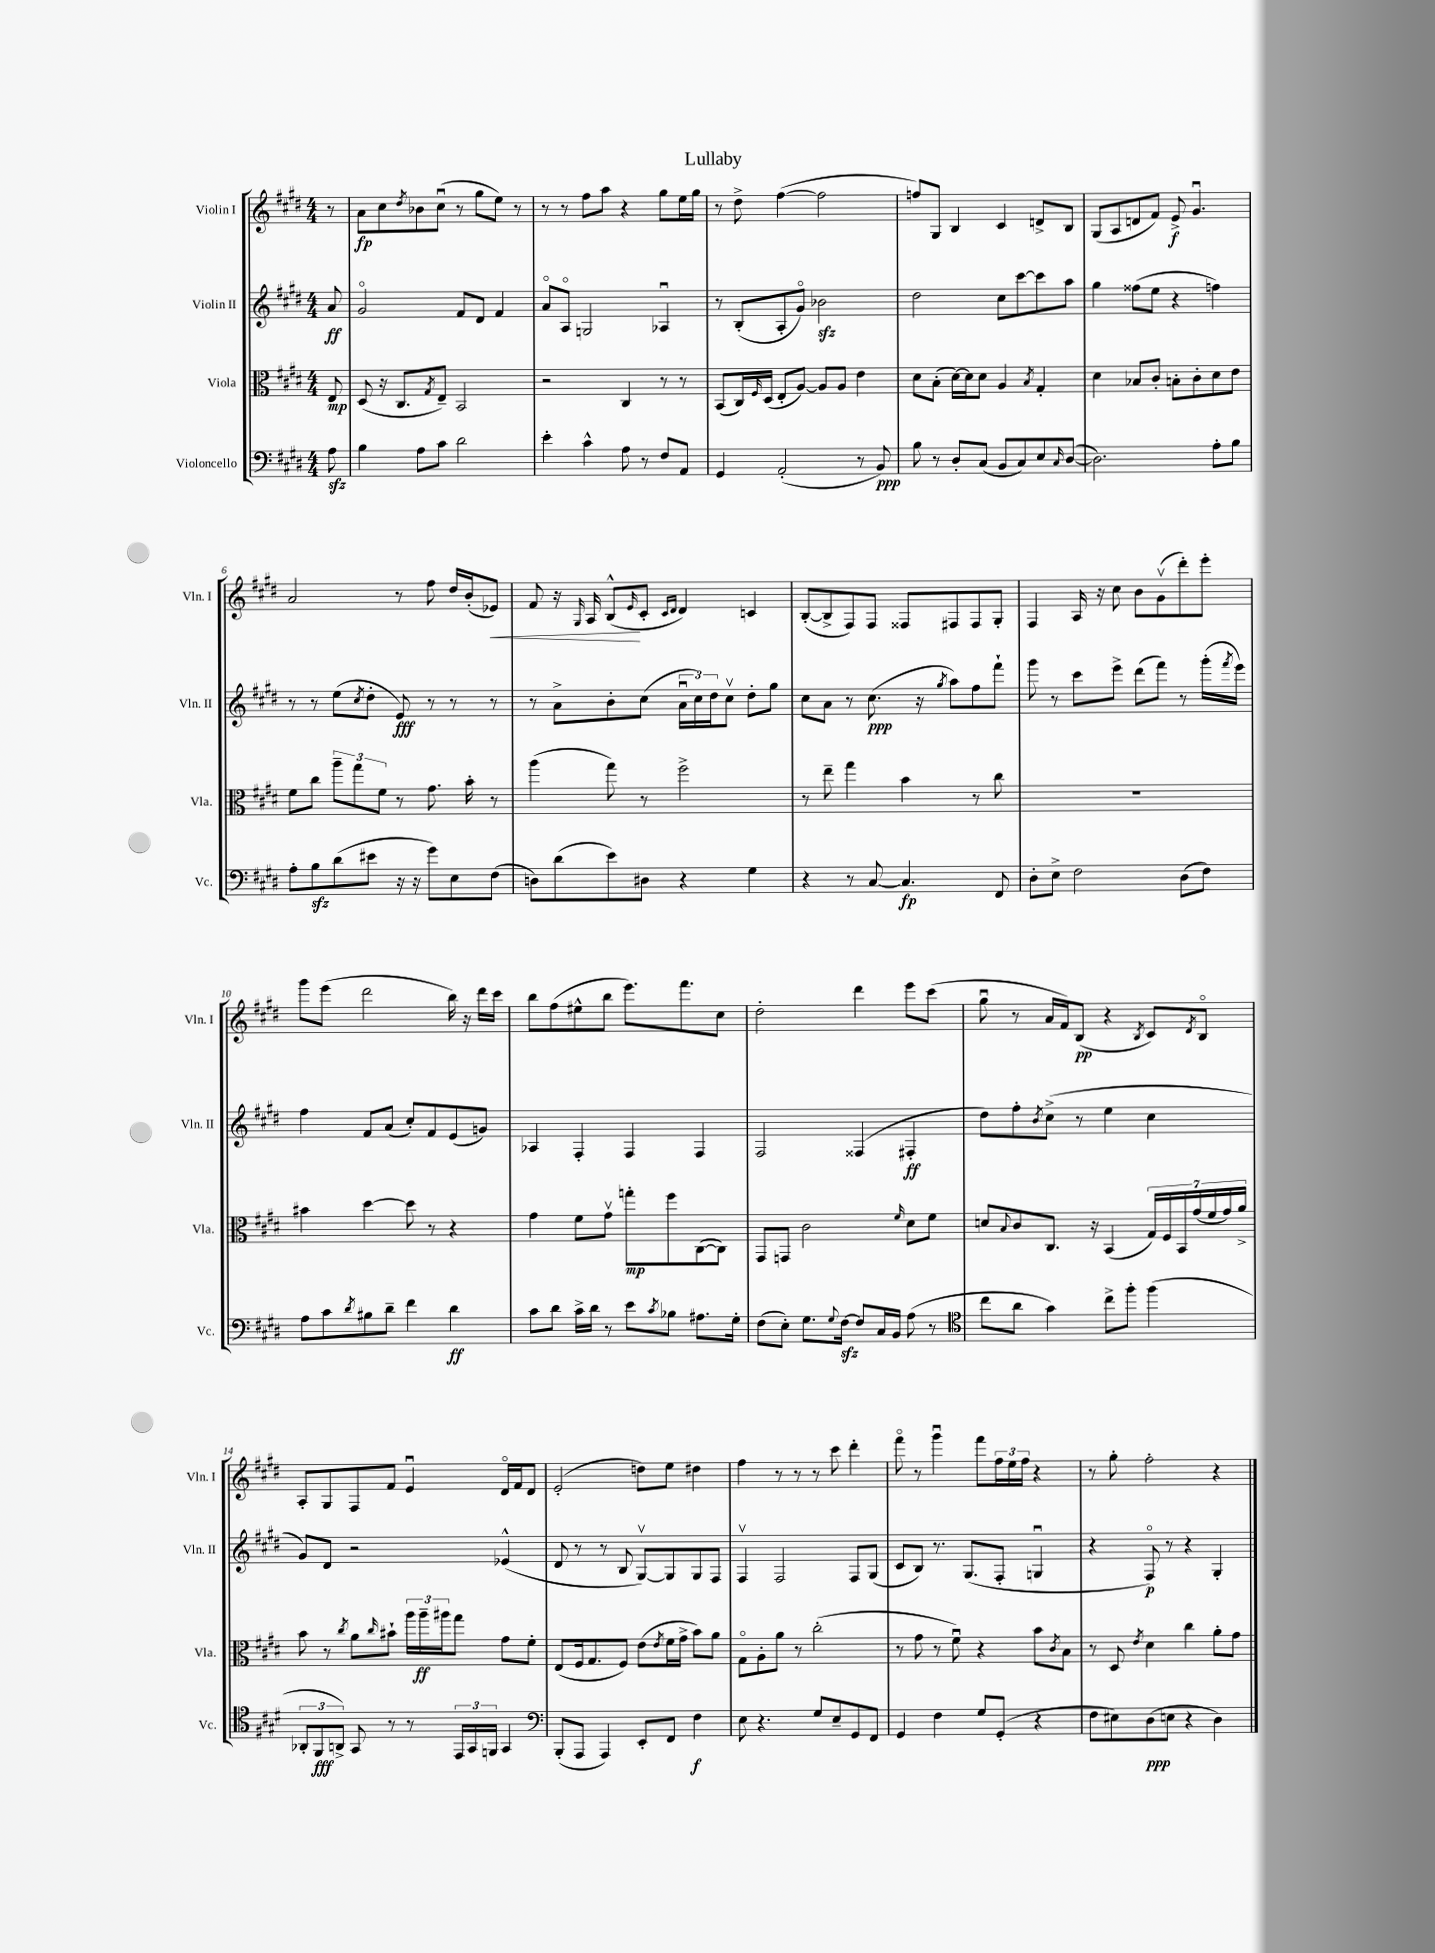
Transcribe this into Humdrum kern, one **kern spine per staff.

**kern	**dynam	**kern	**dynam	**kern	**dynam	**kern	**dynam
*part4	*part4	*part3	*part3	*part2	*part2	*part1	*part1
*staff4	*staff4	*staff3	*staff3	*staff2	*staff2	*staff1	*staff1
*I"Violoncello	*	*I"Viola	*	*I"Violin II	*	*I"Violin I	*
*I'Vc.	*	*I'Vla.	*	*I'Vln. II	*	*I'Vln. I	*
*clefF4	*	*clefC3	*	*clefG2	*	*clefG2	*
*k[f#c#g#d#]	*	*k[f#c#g#d#]	*	*k[f#c#g#d#]	*	*k[f#c#g#d#]	*
*M4/4	*	*M4/4	*	*M4/4	*	*M4/4	*
=	=	=	=	=	=	=	=
8Azz\	.	8E/	mp	8a/	ff	8r	.
=1	=1	=1	=1	=1	=1	=1	=1
4B\	.	(8D#/	.	2g#/	.	8a\L	fp
.	.	16r	.	.	.	8cc#\	.
.	.	8.C#/L	.	.	.	.	.
.	.	.	.	.	.	8qdd#/	.
8A\L	.	.	.	.	.	8b-X\	.
.	.	8qG#/	.	.	.	.	.
8c#\J	.	8E~/J)	.	.	.	(8cc#u\J	.
2d#\	.	2BB/	.	8f#/L	.	8r	.
.	.	.	.	8d#/J	.	8gg#\L	.
.	.	.	.	4f#/	.	8ee\J)	.
.	.	.	.	.	.	8r	.
=2	=2	=2	=2	=2	=2	=2	=2
4e'\	.	2r	.	8a/L	.	8r	.
.	.	.	.	8A/J	.	8r	.
4c#^^\	.	.	.	2Gn/	.	8ff#\L	.
.	.	.	.	.	.	8aa\J	.
8A\	.	4C#/	.	.	.	4r	.
8r	.	.	.	.	.	.	.
8F#/L	.	8r	.	4A-Xu/	.	8gg#\L	.
8AA/J	.	8r	.	.	.	16ee\L	.
.	.	.	.	.	.	16gg#\JJ	.
=3	=3	=3	=3	=3	=3	=3	=3
4GG#/	.	(8BB/L	.	8r	.	8r	.
.	.	16C#/L)	.	(8B'/L	.	8dd#^\	.
.	.	16qqF#/	.	.	.	.	.
.	.	(16D#/JJ	.	.	.	.	.
(2AA'/	.	8E'/L	.	8A'/	.	([4ff#\	.
.	.	[8A/J)	.	8g#/J)	.	.	.
.	.	8A/L]	.	2b-Xzz\	.	2ff#\]	.
.	.	8A/J	.	.	.	.	.
8r	.	4e\	.	.	.	.	.
8BB/)	ppp	.	.	.	.	.	.
=4	=4	=4	=4	=4	=4	=4	=4
8B\	.	8d#\L	.	2dd#\	.	8ffn/L)	.
8r	.	(8B'\J	.	.	.	8G#/J	.
8D#'/L	.	[16d#\LL)	.	.	.	4B/	.
.	.	16d#\J]	.	.	.	.	.
(8C#/J	.	8d#\J	.	.	.	.	.
8BB/L	.	4A/	.	8cc#\L	.	4c#/	.
8C#/)	.	.	.	[8ccc#\	.	.	.
.	.	8qB/	.	.	.	.	.
8E/	.	4G#'/	.	8ccc#\]	.	8dn^/L	.
16qqC#/	.	.	.	.	.	.	.
([8D#/J	.	.	.	8aa\J	.	8B/J	.
=5	=5	=5	=5	=5	=5	=5	=5
2.D#\])	.	4d#\	.	4gg#\	.	(8G#/L	.
.	.	.	.	.	.	8A/	.
.	.	8B-X/L	.	(8ff##X\L	.	8dn/	.
.	.	8c#'/J	.	8ee\J	.	8f#/J)	.
.	.	8Bn'\L	.	4r	.	8e^/	f
.	.	8c#'\	.	.	.	4.g#u/	.
8A'\L	.	8d#\	.	4ffn\)	.	.	.
8B\J	.	8e\J	.	.	.	.	.
!!LO:LB:g=z
=6	=6	=6	=6	=6	=6	=6	=6
8A'\L	.	8f#\L	.	8r	.	2a/	.
8Bzz\	.	8cc#\J	.	8r	.	.	.
(8d#\	.	12aa~\L	.	(8ee\L	.	.	.
.	.	12gg#\	.	.	.	.	.
.	.	.	.	8qcc#/	.	.	.
8e#X\J	.	.	.	8dd#'\J	.	.	.
.	.	12f#\J	.	.	.	.	.
16r	.	8r	.	8e/)	fff	8r	.
16r	.	.	.	.	.	.	.
8g#\L)	.	8.g#\	.	8r	.	8ff#\	.
8E\	.	.	.	8r	.	16dd#/LL	.
.	.	16b'\	.	.	.	(16b'/J	.
!	!	!	!	!	!	!	!LO:HP:b
(8F#\J	.	8r	.	8r	.	8e-X/J)	<
=7	=7	=7	=7	=7	=7	=7	=7
8Dn\L)	.	(4aa\	.	8r	.	8f#/	.
(8d#\	.	.	.	8a^\L	.	16r	.
.	.	.	.	.	.	16qqG#/	.
.	.	.	.	.	.	16A/	.
8e\)	.	8gg#\)	.	8b'\	.	(8B^^/L	.
.	.	.	.	.	.	16qqe/	.
8D#X\J	.	8r	.	(8cc#\J	.	8c#'/J	[
.	.	.	.	.	.	16qqc#/LL	.
.	.	.	.	.	.	16qqd#/JJ	.
4r	.	2ff#^\	.	24au\LL	.	4d#/)	.
.	.	.	.	24cc#\)	.	.	.
.	.	.	.	24dd#\J	.	.	.
.	.	.	.	8cc#v\J	.	.	.
4G#\	.	.	.	8dd#'\L	.	4cn/	.
.	.	.	.	8gg#\J	.	.	.
=8	=8	=8	=8	=8	=8	=8	=8
4r	.	8r	.	8cc#\L	.	([8B'/L	.
.	.	8ee~\	.	8a\J	.	8B^/]	.
8r	.	4gg#\	.	8r	.	8F#/)	.
[8C#/	.	.	.	(8.cc#\	ppp	8F#/J	.
4.C#/]	fp	4b\	.	.	.	8F##X/L	.
.	.	.	.	16r	.	.	.
.	.	.	.	8qgg#/	.	.	.
.	.	.	.	8aa\L)	.	8F#X/	.
.	.	8r	.	8ff#\	.	8F#/	.
8FF#/	.	8cc#\	.	8fff#`\J	.	8G#'/J	.
=9	=9	=9	=9	=9	=9	=9	=9
8D#'\L	.	1r	.	8ggg#\	.	4F#/	.
8E^\J	.	.	.	8r	.	.	.
2F#\	.	.	.	8ccc#\L	.	16A/	.
.	.	.	.	.	.	16r	.
.	.	.	.	8eee^\J	.	8cc#\	.
.	.	.	.	(8ddd#\L	.	8b\L	.
.	.	.	.	8fff#\J)	.	(8g#v\	.
(8D#\L	.	.	.	8r	.	8ddd#'\)	.
8F#\J)	.	.	.	(16ggg#'\LL	.	8eee'\J	.
.	.	.	.	8qfff#/	.	.	.
.	.	.	.	16eee\JJ)	.	.	.
!!LO:LB:g=z
=10	=10	=10	=10	=10	=10	=10	=10
8A\L	.	4b#X\	.	4ff#\	.	8ggg#\L	.
8c#\	.	.	.	.	.	(8eee\J	.
8qd#/	.	.	.	.	.	.	.
8B#X\	.	[4dd#\	.	8f#/L	.	2ddd#\	.
8d#~\J	.	.	.	(8a/J	.	.	.
4f#\	.	8dd#\]	.	8cc#'/L)	.	.	.
.	.	8r	.	8f#/	.	.	.
4d#\	ff	4r	.	(8e/	.	16bb\)	.
.	.	.	.	.	.	16r	.
.	.	.	.	8gn/J)	.	16ddd#\LL	.
.	.	.	.	.	.	16ccc#\JJ	.
=11	=11	=11	=11	=11	=11	=11	=11
8c#\L	.	4g#\	.	4A-X/	.	8bb\L	.
8d#\J	.	.	.	.	.	(8ff#\	.
16c#^\LL	.	8f#\L	.	4F#'/	.	8ee#X^^\	.
16d#\JJ	.	.	.	.	.	.	.
8r	.	8g#v\J	.	.	.	8bb\J	.
8e\L	.	8ggn'\L	mp	4F#/	.	8.eee\L)	.
8qc#/	.	.	.	.	.	.	.
8B-X\J	.	8ff#\	.	.	.	.	.
.	.	.	.	.	.	8.fff#\	.
8.A#X\L	.	([8C#\	.	4F#/	.	.	.
.	.	8C#\J])	.	.	.	8cc#\J	.
16G#'\Jk	.	.	.	.	.	.	.
=12	=12	=12	=12	=12	=12	=12	=12
(8F#\L	.	8GG#/L	.	2F#/	.	2dd#'\	.
8E'\J)	.	8GGn/J	.	.	.	.	.
8.G#\L	.	2c#\	.	.	.	.	.
8qqG#/	.	.	.	.	.	.	.
[16F#zz\Jk	.	.	.	.	.	.	.
8F#/L]	.	.	.	(4F##X/	.	4ddd#\	.
16C#/L	.	.	.	.	.	.	.
16BB/JJ	.	.	.	.	.	.	.
.	.	16qqf#/	.	.	.	.	.
(8A\	.	8d#\L	.	4F#X'/	ff	8eee\L	.
8r	.	8f#\J	.	.	.	(8ccc#\J	.
=13	=13	=13	=13	=13	=13	=13	=13
*clefC4	*	*	*	*	*	*	*
8cc#\L	.	8dn/L	.	8dd#\L)	.	8gg#u\	.
.	.	8qqB/	.	.	.	.	.
8a\J	.	8c#/	.	8ff#'\	.	8r	.
.	.	.	.	8qb/	.	.	.
4g#\)	.	8.C#/J	.	(8cc#^\J	.	16a/LL	.
.	.	.	.	.	.	16f#/J)	.
.	.	.	.	8r	.	(8B/J	pp
.	.	16r	.	.	.	.	.
8cc#^\L	.	(4BB/	.	4ee\	.	4r	.
8ff#'\J	.	.	.	.	.	.	.
.	.	.	.	.	.	8qB/	.
(4ff#\	.	28G#/LL)	.	4cc#\	.	8c#/L)	.
.	.	28F#/	.	.	.	.	.
.	.	28BB/	.	.	.	.	.
.	.	(28g#/	.	.	.	.	.
.	.	.	.	.	.	8qd#/	.
.	.	.	.	.	.	8B/J	.
.	.	28f#/	.	.	.	.	.
.	.	28g#/)	.	.	.	.	.
.	.	28a^/JJ	.	.	.	.	.
!!LO:LB:g=z
=14	=14	=14	=14	=14	=14	=14	=14
12AA-X'/L	.	8b\	.	8g#/L)	.	8A'/L	.
12FF#/	fff	.	.	.	.	.	.
.	.	8r	.	8d#/J	.	8G#/	.
12AAn^/J)	.	.	.	.	.	.	.
.	.	8qcc#/	.	.	.	.	.
8GG#/	.	8a\L	.	2r	.	8F#/	.
.	.	16qqcc#/	.	.	.	.	.
8r	.	8b#X`\J	.	.	.	8f#/J	.
8r	.	24aa\LL	.	.	.	4eu/	.
.	.	24aa~\	ff	.	.	.	.
.	.	24aa#X\J	.	.	.	.	.
24EE/LL	.	8gg#\J	.	.	.	.	.
24GG#/	.	.	.	.	.	.	.
24FFn/JJ	.	.	.	.	.	.	.
4GG#/	.	8g#\L	.	(4e-X^^/	.	16d#/LL	.
.	.	.	.	.	.	16f#/J	.
.	.	8f#'\J	.	.	.	8d#/J	.
=15	=15	=15	=15	=15	=15	=15	=15
*clefF4	*	*	*	*	*	*	*
(8BBB'/L	.	(8E/L	.	8d#/	.	(2e'/	.
8AAA/J	.	16F#/k	.	8r	.	.	.
.	.	8.G#/	.	.	.	.	.
4AAA/)	.	.	.	8r	.	.	.
.	.	8F#/J)	.	8B/	.	.	.
8EE'/L	.	(8e\L	.	[8G#v/L)	.	8ddn\L)	.
.	.	8qe/	.	.	.	.	.
8FF#/J	.	16f#\L	.	8G#/]	.	8ee\J	.
.	.	16g#^\JJ	.	.	.	.	.
4F#\	f	8b\L)	.	8G#/	.	4dd#X\	.
.	.	8a\J	.	8F#/J	.	.	.
=16	=16	=16	=16	=16	=16	=16	=16
8E\	.	8G#\L	.	4F#v/	.	4ff#\	.
4.r	.	8A'\	.	.	.	.	.
.	.	8a\J	.	2F#/	.	8r	.
.	.	8r	.	.	.	8r	.
8G#/L	.	(2cc#'\	.	.	.	8r	.
8E~/	.	.	.	.	.	8ccc#\	.
8GG#/	.	.	.	8F#/L	.	4ddd#'\	.
8FF#/J	.	.	.	(8G#/J	.	.	.
=17	=17	=17	=17	=17	=17	=17	=17
4GG#/	.	8r	.	8c#/L	.	8fff#\	.
.	.	8g#\	.	8B/J)	.	8r	.
4F#\	.	8r	.	8.r	.	4ggg#u\	.
.	.	8f#u\)	.	.	.	.	.
.	.	.	.	(8.G#/L	.	.	.
8G#/L	.	4r	.	.	.	8fff#\L	.
(8GG#'/J	.	.	.	8F#'/J	.	24ff#\L	.
.	.	.	.	.	.	24ee\	.
.	.	.	.	.	.	24ff#\JJ	.
4r	.	8b\L	.	4Gnu/	.	4r	.
.	.	8qc#/	.	.	.	.	.
.	.	8B\J	.	.	.	.	.
=18	=18	=18	=18	=18	=18	=18	=18
8F#\L	.	8r	.	4r	.	8r	.
8E#X\)	.	8D#/	.	.	.	8gg#'\	.
.	.	8qe/	.	.	.	.	.
(8D#\	ppp	4d#\	.	8F#/)	p	2ff#'\	.
8En\J	.	.	.	8r	.	.	.
4r	.	4cc#\	.	4r	.	.	.
4D#\)	.	8a'\L	.	4G#'/	.	4r	.
.	.	8g#\J	.	.	.	.	.
==	==	==	==	==	==	==	==
*-	*-	*-	*-	*-	*-	*-	*-
